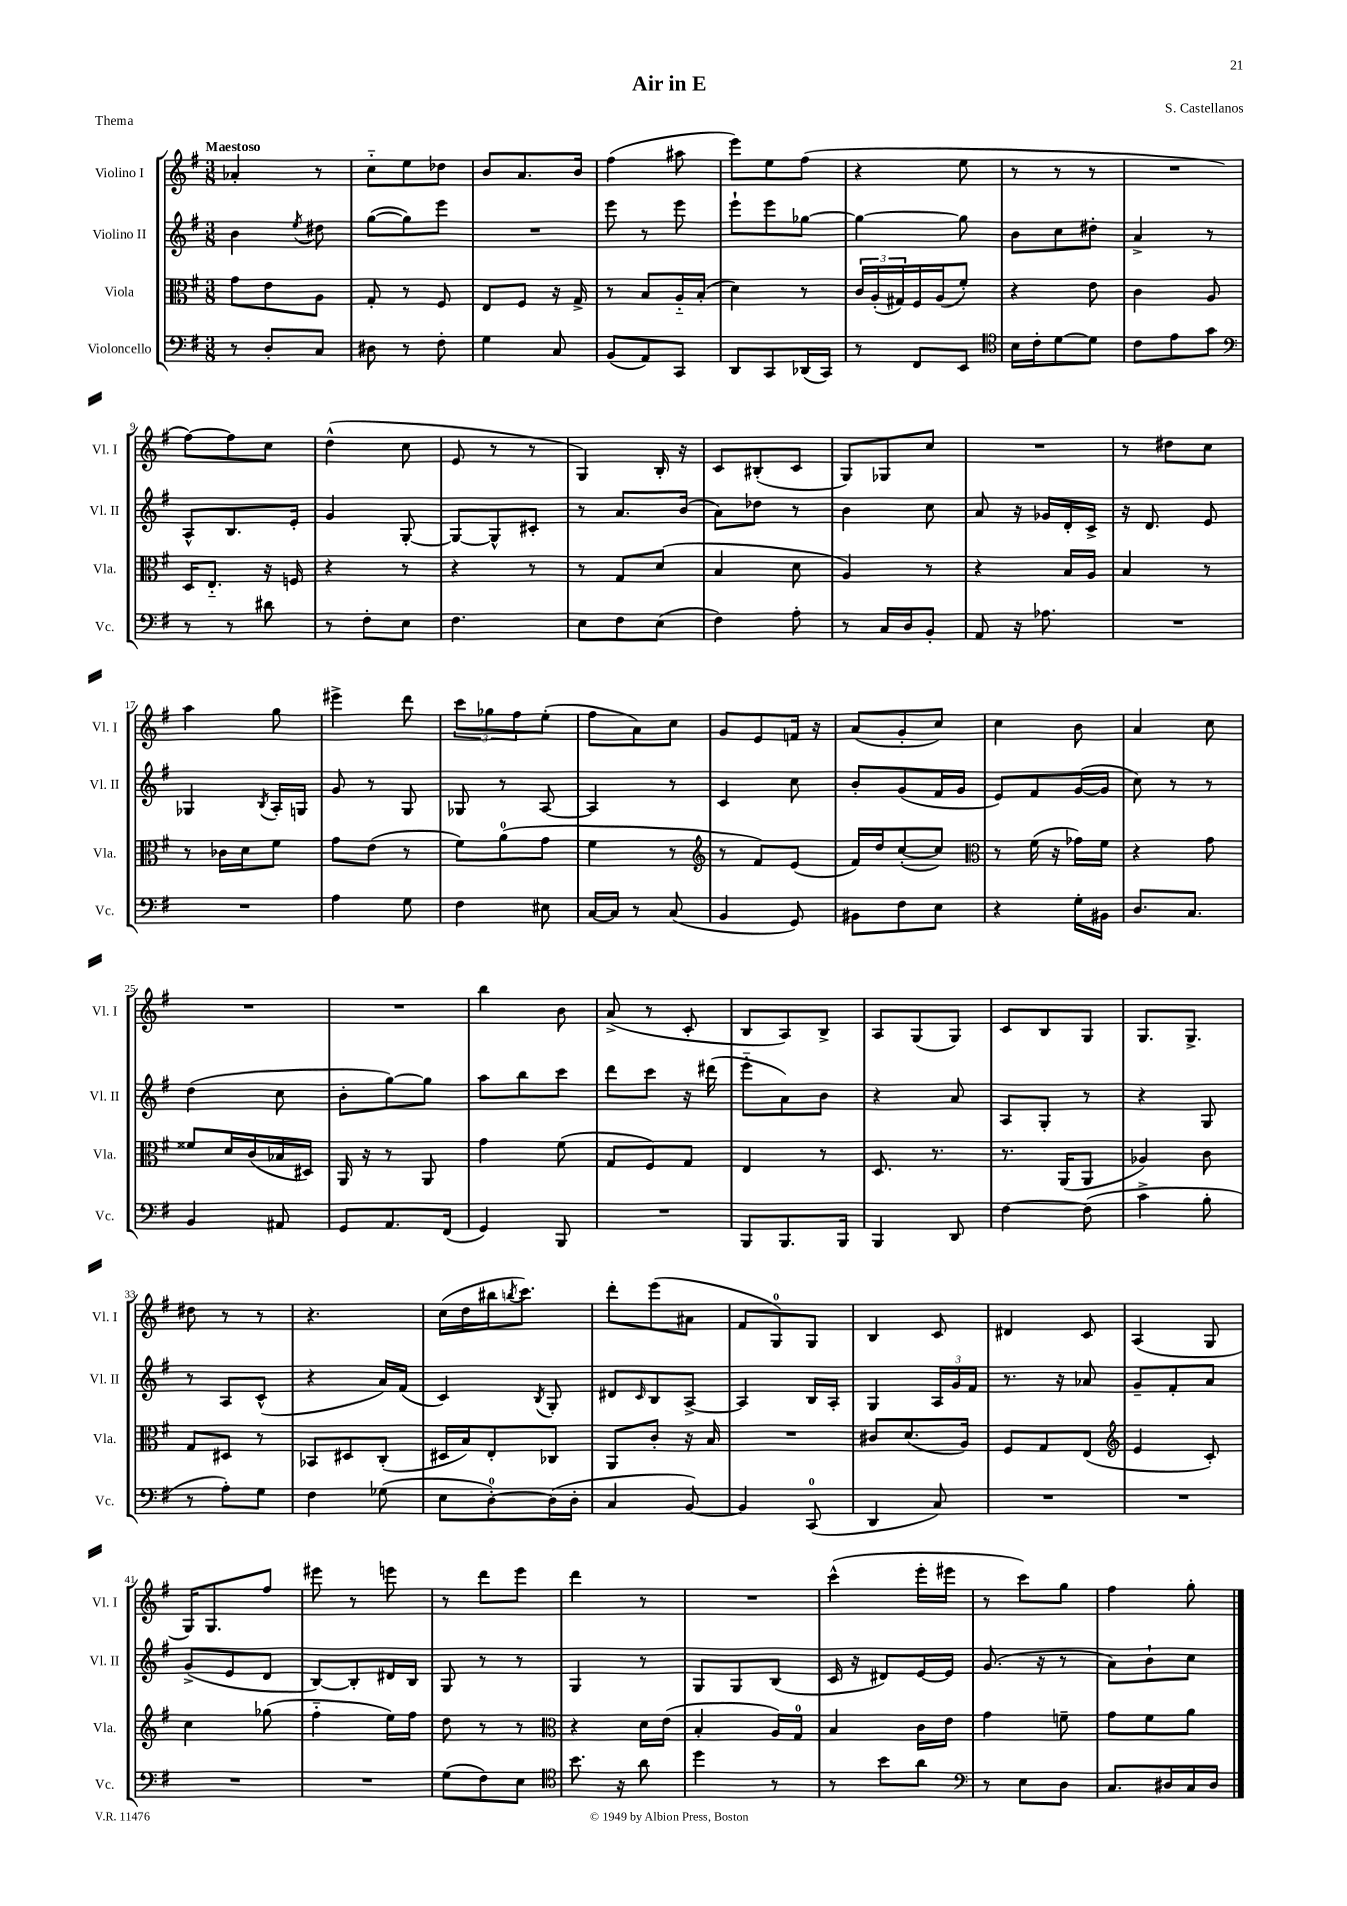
\header { title = "Air in E" composer = "S. Castellanos" piece = "Thema" }
<<
\new StaffGroup <<
\new Staff = "s0" \with { instrumentName = "Violino I" shortInstrumentName = "Vl. I" } {
    \clef treble \key g \major \numericTimeSignature \time 3/8 \tempo "Maestoso"
    aes'4-. r8 |
    c''8-_ e''8 des''8 |
    b'8 a'8. b'16 |
    fis''4( ais''8 |
    e'''8) e''8 fis''8( |
    r4 e''8 |
    r8 r8 r8 |
    R4. |
    fis''8~) fis''8 c''8 |
    d''4-^( c''8 |
    e'8 r8 r8 |
    g4) b16-. r16 |
    c'8 bis8-.( c'8 |
    g8) ges8 c''8 |
    R4. |
    r8 dis''8 c''8 |
    a''4 g''8 |
    eis'''4-> d'''8 |
    \tuplet 3/2 { c'''8 ges''8 fis''8 } e''8-.( |
    fis''8 a'8) c''8 |
    g'8 e'8 f'16 r16 |
    a'8( g'8-. c''8) |
    c''4 b'8 |
    a'4 c''8 |
    R4. |
    R4. |
    b''4 b'8 |
    a'8->( r8 c'8-. |
    b8 a8) b8-> |
    a8 g8( g8) |
    c'8 b8 g8 |
    g8. g8.-> |
    dis''8 r8 r8 |
    r4. |
    c''16( d''16 bis''16 \acciaccatura { b''8 } c'''8.) |
    d'''8-. e'''8( ais'8 |
    fis'8 g8-0) g8 |
    b4 c'8 |
    dis'4 c'8 |
    a4( g8 |
    g16) g8. fis''8 |
    eis'''8 r8 e'''8 |
    r8 d'''8 e'''8 |
    d'''4 r8 |
    R4. |
    c'''4-^( e'''16-. eis'''16 |
    r8 c'''8) g''8 |
    fis''4 g''8-. \bar "|." |
}
\new Staff = "s1" \with { instrumentName = "Violino II" shortInstrumentName = "Vl. II" } {
    \clef treble \key g \major \numericTimeSignature \time 3/8
    b'4 \acciaccatura { e''8 } dis''8 |
    g''8~( g''8) e'''8 |
    R4. |
    e'''8 r8 e'''8 |
    e'''8-! e'''8 ges''8~ |
    ges''4~ ges''8 |
    b'8 c''8 dis''8-. |
    a'4-> r8 |
    a8-^ b8. e'16-. |
    g'4 g8~-. |
    g8~ g8-^ cis'8-. |
    r8 a'8. b'16( |
    a'8) des''8 r8 |
    b'4 c''8 |
    a'8 r16 ges'16 d'16-. c'16-> |
    r16 d'8. e'8 |
    ges4 \acciaccatura { b8 } a16-. g16 |
    g'8 r8 g8 |
    ges8 r8 a8~ |
    a4 r8 |
    c'4 c''8 |
    b'8-. g'8( fis'16 g'16 |
    e'8) fis'8 g'16~( g'16 |
    c''8) r8 r8 |
    d''4( c''8 |
    b'8-. g''8~) g''8 |
    a''8 b''8 c'''8 |
    d'''8 c'''8 r16 dis'''16( |
    e'''8-_ a'8) b'8 |
    r4 a'8 |
    a8 g8-. r8 |
    r4 g8 |
    r8 a8 c'8-^( |
    r4 a'16) fis'16( |
    c'4) \acciaccatura { b8 } g8-. |
    dis'8 \grace { c'16 } b8 a8~-> |
    a4 b16 a16-. |
    g4 \tuplet 3/2 { a16 g'16 fis'16 } |
    r8. r16 aes'8 |
    g'8-- fis'8-. a'8 |
    g'8->( e'8 d'8 |
    b8~) b8-. dis'16 b16 |
    g8 r8 r8 |
    g4 r8 |
    g8 g8 b8( |
    c'16 r16 dis'8) e'16~ e'16 |
    g'8.( r16 r8 |
    a'8) b'8-! c''8 \bar "|." |
}
\new Staff = "s2" \with { instrumentName = "Viola" shortInstrumentName = "Vla." } {
    \clef alto \key g \major \numericTimeSignature \time 3/8
    g'8 e'8 a8 |
    g8-. r8 fis8 |
    e8 fis8 r16 g16-> |
    r8 b8 a16-_ b16-.( |
    d'4) r8 |
    \tuplet 3/2 { c'16 a16-.( gis16) } fis16 a16( fis'8-.) |
    r4 e'8 |
    c'4 a8 |
    d16 e8.-_ r16 f16 |
    r4 r8 |
    r4 r8 |
    r8 g8 d'8( |
    b4 d'8 |
    a4) r8 |
    r4 b16 a16 |
    b4 r8 |
    r8 ces'16 d'16 fis'8 |
    g'8 e'8( r8 |
    fis'8) a'8-0( g'8 |
    fis'4 r8 |
    \clef treble r8 fis'8) e'8( |
    fis'16) d''16 c''8~-.( c''8) |
    \clef alto r8 fis'16( r16 ges'16) fis'16 |
    r4 g'8 |
    fisis'8 d'16 c'16( bes16 dis16) |
    a,16 r16 r8 a,8 |
    g'4 fis'8( |
    g8 fis8) g8 |
    e4 r8 |
    d8. r8. |
    r8. a,16( a,8 |
    aes4) c'8 |
    g8 dis8 r8 |
    bes,8 dis8 c8-.( |
    dis16 b16) e8-. ces8 |
    a,8 c'8-. r16 b16 |
    R4. |
    cis'8 d'8.( a16) |
    fis8 g8 e8( |
    \clef treble e'4 c'8-.) |
    c''4 ges''8( |
    fis''4-_ e''16) fis''16 |
    d''8 r8 r8 |
    \clef alto r4 d'16 e'16( |
    b4-. a16) g16-0 |
    b4 c'16 e'16 |
    g'4 f'8-- |
    g'8 fis'8 a'8 \bar "|." |
}
\new Staff = "s3" \with { instrumentName = "Violoncello" shortInstrumentName = "Vc." } {
    \clef bass \key g \major \numericTimeSignature \time 3/8
    r8 d8-. c8 |
    dis8 r8 fis8-. |
    g4 c8 |
    b,8( a,8) c,8 |
    d,8 c,8 des,16( c,16) |
    r8 fis,8 e,8 |
    \clef tenor b16 c'16-. d'8~ d'8 |
    c'8 e'8 g'8 |
    \clef bass r8 r8 dis'8 |
    r8 fis8-. e8 |
    fis4. |
    e8 fis8 e8( |
    fis4) a8-. |
    r8 c16 d16 b,8-. |
    a,8 r16 aes8. |
    R4. |
    R4. |
    a4 g8 |
    fis4 eis8 |
    c16~ c16 r8 c8( |
    b,4 g,8) |
    bis,8 fis8 e8 |
    r4 g16-. bis,16 |
    d8. c8. |
    b,4 ais,8 |
    g,8 a,8. fis,16( |
    g,4) b,,8 |
    R4. |
    b,,8 b,,8. b,,16 |
    b,,4 d,8 |
    fis4~ fis8( |
    c'4-> b8-. |
    r8 a8-.) g8 |
    fis4 ges8( |
    e8 d8-0~-.) d16( d16-. |
    c4 b,8~) |
    b,4 c,8-0( |
    d,4 c8) |
    R4. |
    R4. |
    R4. |
    R4. |
    g8( fis8) e8 |
    \clef tenor b'8. r16 a'8 |
    d''4 r8 |
    r8 b'8 a'8 |
    \clef bass r8 e8 d8 |
    c8. dis16 c16 dis16 \bar "|." |
}
>>
>>
